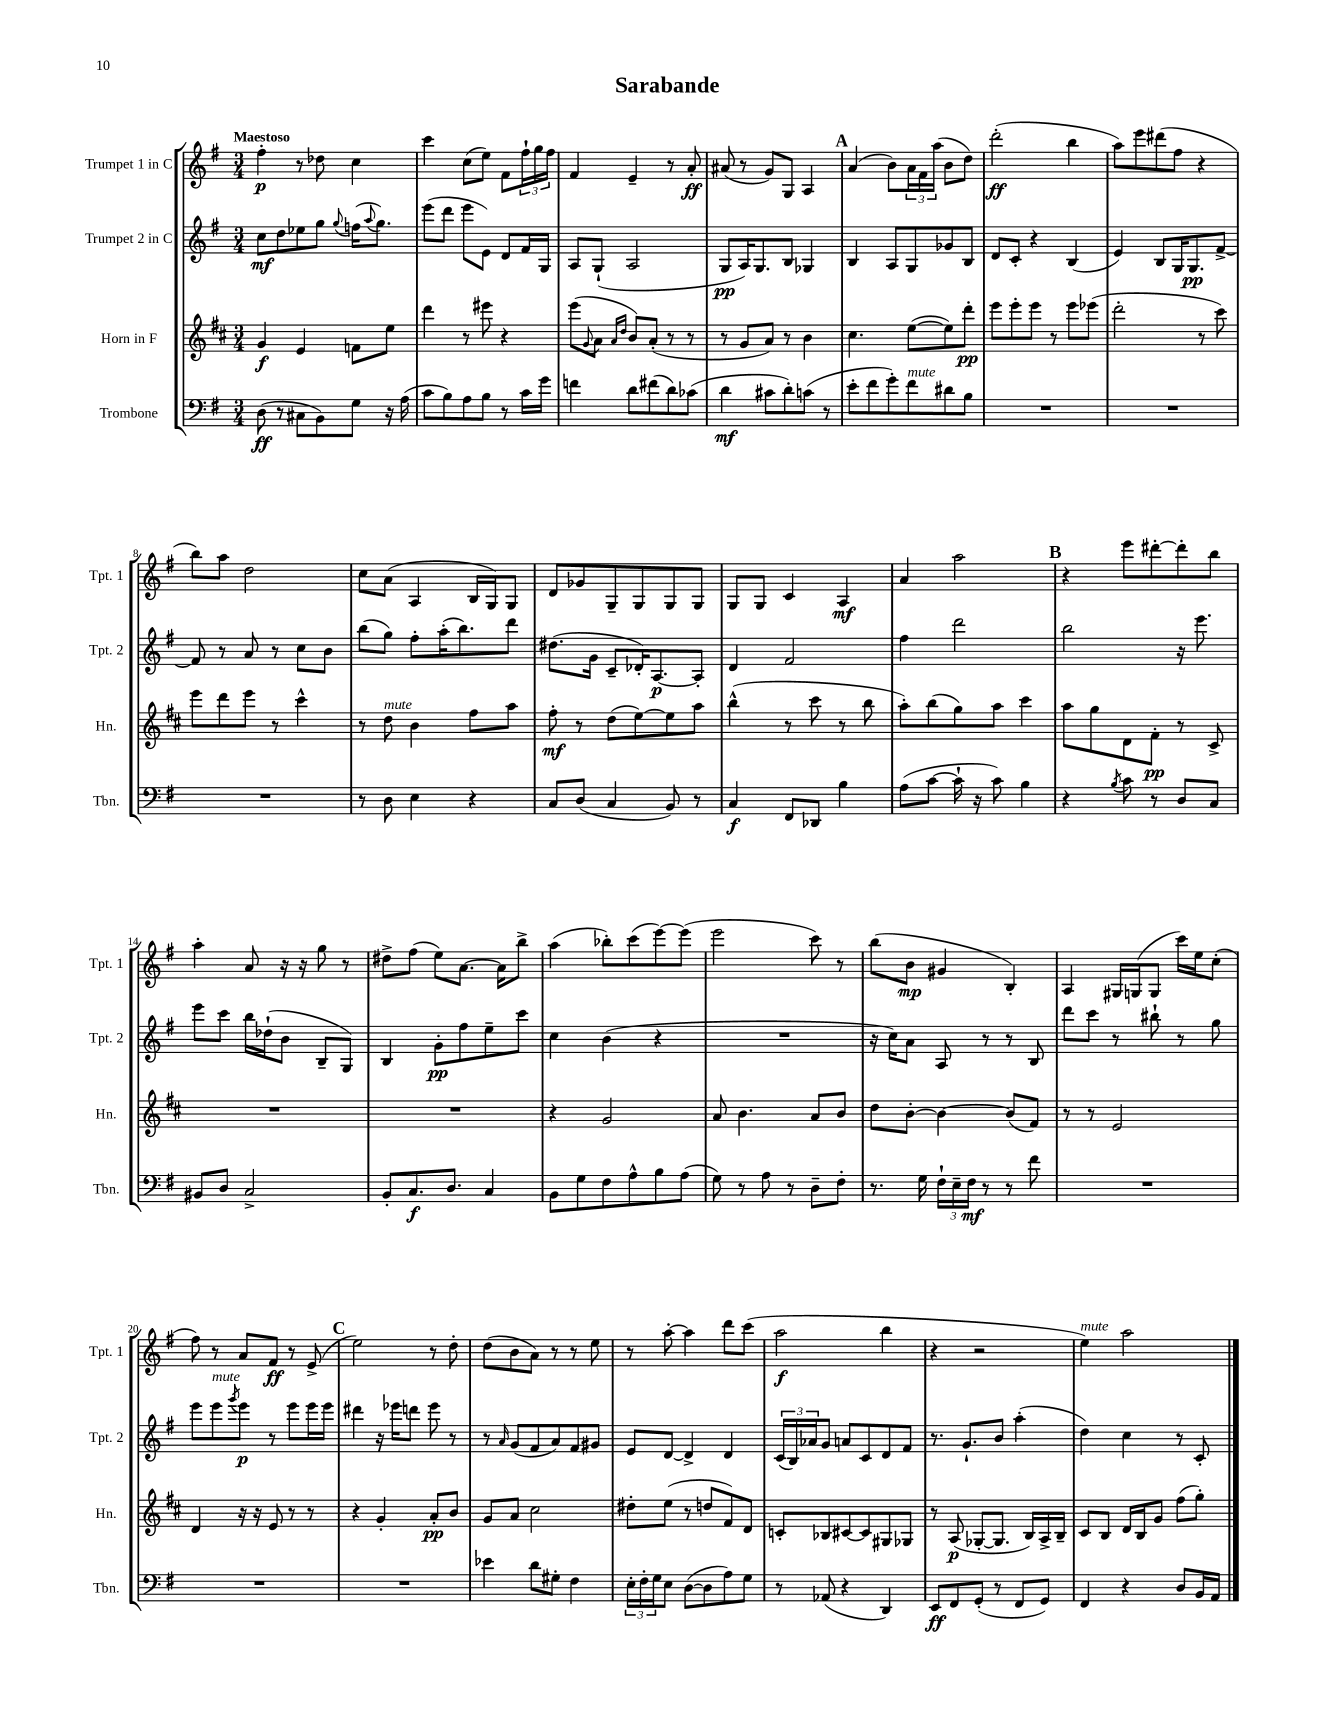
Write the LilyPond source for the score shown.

\header { title = "Sarabande" }
<<
\new StaffGroup <<
\new Staff = "s0" \with { instrumentName = "Trumpet 1 in C" shortInstrumentName = "Tpt. 1" } {
    \clef treble \key g \major \numericTimeSignature \time 3/4 \tempo "Maestoso"
    fis''4-.\p r8 des''8 c''4 |
    c'''4 c''8( e''8) fis'8 \tuplet 3/2 { fis''16-! g''16 fis''16 } |
    fis'4 e'4-- r8 a'8-.\ff |
    ais'8( r8 g'8) g8 a4 |
    \mark \markup { \bold "A" } a'4( b'8) \tuplet 3/2 { a'16 fis'16 a''16( } b'8 d''8) |
    d'''2-.\ff( b''4 |
    a''8) e'''8 dis'''8( fis''8 r4 |
    b''8) a''8 d''2 |
    c''8 a'8( a4 b16 g16) g8 |
    d'8 ges'8 g8-- g8 g8 g8 |
    g8 g8 c'4 a4\mf |
    a'4 a''2 |
    \mark \markup { \bold "B" } r4 e'''8 dis'''8~-. dis'''8-. b''8 |
    a''4-. a'8 r16 r16 g''8 r8 |
    dis''8-> fis''8( e''8) a'8.~ a'16 b''8-> |
    a''4( bes''8-.) c'''8( e'''8~) e'''8( |
    e'''2 c'''8) r8 |
    b''8( b'8\mp gis'4 b4-.) |
    a4 gis16 g16( g8 c'''16) e''16 c''8-.( |
    fis''8) r8 a'8 fis'8\ff r8 e'8->( |
    \mark \markup { \bold "C" } e''2) r8 d''8-. |
    d''8( b'8 a'8) r8 r8 e''8 |
    r8 a''8~-. a''4 d'''8 c'''8( |
    a''2\f b''4 |
    r4 r2 |
    e''4^\markup { \italic "mute" }) a''2 \bar "|." |
}
\new Staff = "s1" \with { instrumentName = "Trumpet 2 in C" shortInstrumentName = "Tpt. 2" } {
    \clef treble \key g \major \numericTimeSignature \time 3/4
    c''8\mf d''8 ees''8 g''8 \appoggiatura { g''8 } f''16( \appoggiatura { a''8 } g''8.) |
    e'''8( d'''8 e'''8 e'8) d'8 fis'16 g16 |
    a8 g8-!( a2 |
    g8\pp a16) g8. b8 ges4 |
    \mark \markup { \bold "A" } b4 a8 g8 ges'8 b8 |
    d'8 c'8-. r4 b4( |
    e'4) b8 g16 g8.\pp fis'8~-> |
    fis'8 r8 a'8 r8 c''8 b'8 |
    b''8( g''8) fis''8-. a''16-.( b''8.) d'''8 |
    dis''8.( g'16 c'8-- des'16-.) a8.~\p a8-. |
    d'4 fis'2 |
    fis''4 d'''2 |
    \mark \markup { \bold "B" } b''2 r16 e'''8. |
    e'''8 c'''8 b''16 des''16-!( b'8 b8-- g8) |
    b4 g'8-.\pp fis''8 e''8-- c'''8 |
    c''4 b'4( r4 |
    R2. |
    r16 c''16) a'8 a8 r8 r8 b8 |
    d'''8 c'''8 r8 bis''8-! r8 g''8 |
    e'''8 e'''8^\markup { \italic "mute" } \acciaccatura { g'''8 } e'''8\p r8 e'''8 e'''16 e'''16 |
    \mark \markup { \bold "C" } dis'''4 r16 ees'''16 d'''8 ees'''8 r8 |
    r8 \grace { a'16 } g'8( fis'8 a'8) fis'8 gis'8 |
    e'8 d'8~ d'4-> d'4 |
    \tuplet 3/2 { c'16( b16) aes'16 } g'8 a'8 c'8 d'8 fis'8 |
    r8. g'8.-! b'8 a''4-.( |
    d''4) c''4 r8 c'8-. \bar "|." |
}
\new Staff = "s2" \with { instrumentName = "Horn in F" shortInstrumentName = "Hn." } {
    \clef treble \key d \major \numericTimeSignature \time 3/4
    g'4\f e'4 f'8 e''8 |
    d'''4 r8 eis'''8 r4 |
    e'''8( \appoggiatura { g'8 } a'8 \grace { a'16 d''16 } b'8) a'8-.( r8 r8 |
    r8 g'8 a'8) r8 b'4 |
    \mark \markup { \bold "A" } cis''4. e''8~( e''8) d'''8-.\pp |
    e'''8 e'''8-. e'''8 r8 e'''8 ees'''8( |
    d'''2-. r8 cis'''8) |
    e'''8 d'''8 e'''8 r8 cis'''4-^ |
    r8 d''8^\markup { \italic "mute" } b'4 fis''8 a''8 |
    fis''8-.\mf r8 d''8( e''8~) e''8 a''8 |
    b''4-^( r8 cis'''8 r8 b''8 |
    a''8-.) b''8( g''8) a''8 cis'''4 |
    \mark \markup { \bold "B" } a''8 g''8 d'8 fis'8-.\pp r8 cis'8-> |
    R2. |
    R2. |
    r4 g'2 |
    a'8 b'4. a'8 b'8 |
    d''8 b'8~-. b'4~ b'8( fis'8) |
    r8 r8 e'2 |
    d'4 r16 r16 e'8 r8 r8 |
    \mark \markup { \bold "C" } r4 g'4-. a'8-.\pp b'8 |
    g'8 a'8 cis''2 |
    dis''8-. e''8( r8 d''8 fis'8) d'8 |
    c'8-. bes8 cis'8~ cis'8 gis8 ges8 |
    r8 a8\p( ges8~-. ges8. b16) a16-> b16-- |
    cis'8 b8 d'16 b16 g'8 fis''8( g''8-.) \bar "|." |
}
\new Staff = "s3" \with { instrumentName = "Trombone" shortInstrumentName = "Tbn." } {
    \clef bass \key g \major \numericTimeSignature \time 3/4
    d8\ff( r8 cis8 b,8) g8 r16 a16( |
    c'8 b8) a8 b8 r8 c'16 g'16 |
    f'4 d'8 fis'8( d'8) ces'8( |
    d'4\mf cis'8 d'8-.) c'8( r8 |
    \mark \markup { \bold "A" } e'8-. fis'8 g'8-.) fis'8^\markup { \italic "mute" } dis'8 b8 |
    R2. |
    R2. |
    R2. |
    r8 d8 e4 r4 |
    c8 d8( c4 b,8) r8 |
    c4\f fis,8 des,8 b4 |
    a8( c'8~ c'16-! r16 c'8) b4 |
    \mark \markup { \bold "B" } r4 \acciaccatura { b8 } c'8 r8 d8 c8 |
    bis,8 d8 c2-> |
    b,8-. c8.\f d8. c4 |
    b,8 g8 fis8 a8-^ b8 a8( |
    g8) r8 a8 r8 d8-- fis8-. |
    r8. g16 \tuplet 3/2 { fis16-! e16-- fis16\mf } r8 r8 fis'8 |
    R2. |
    R2. |
    \mark \markup { \bold "C" } R2. |
    ees'4 d'8 gis8-. fis4 |
    \tuplet 3/2 { e16-. fis16-. g16 } e8 d8~( d8 a8) g8 |
    r8 aes,8( r4 d,4) |
    e,8\ff fis,8 g,8-.( r8 fis,8 g,8) |
    fis,4 r4 d8 b,16 a,16 \bar "|." |
}
>>
>>
